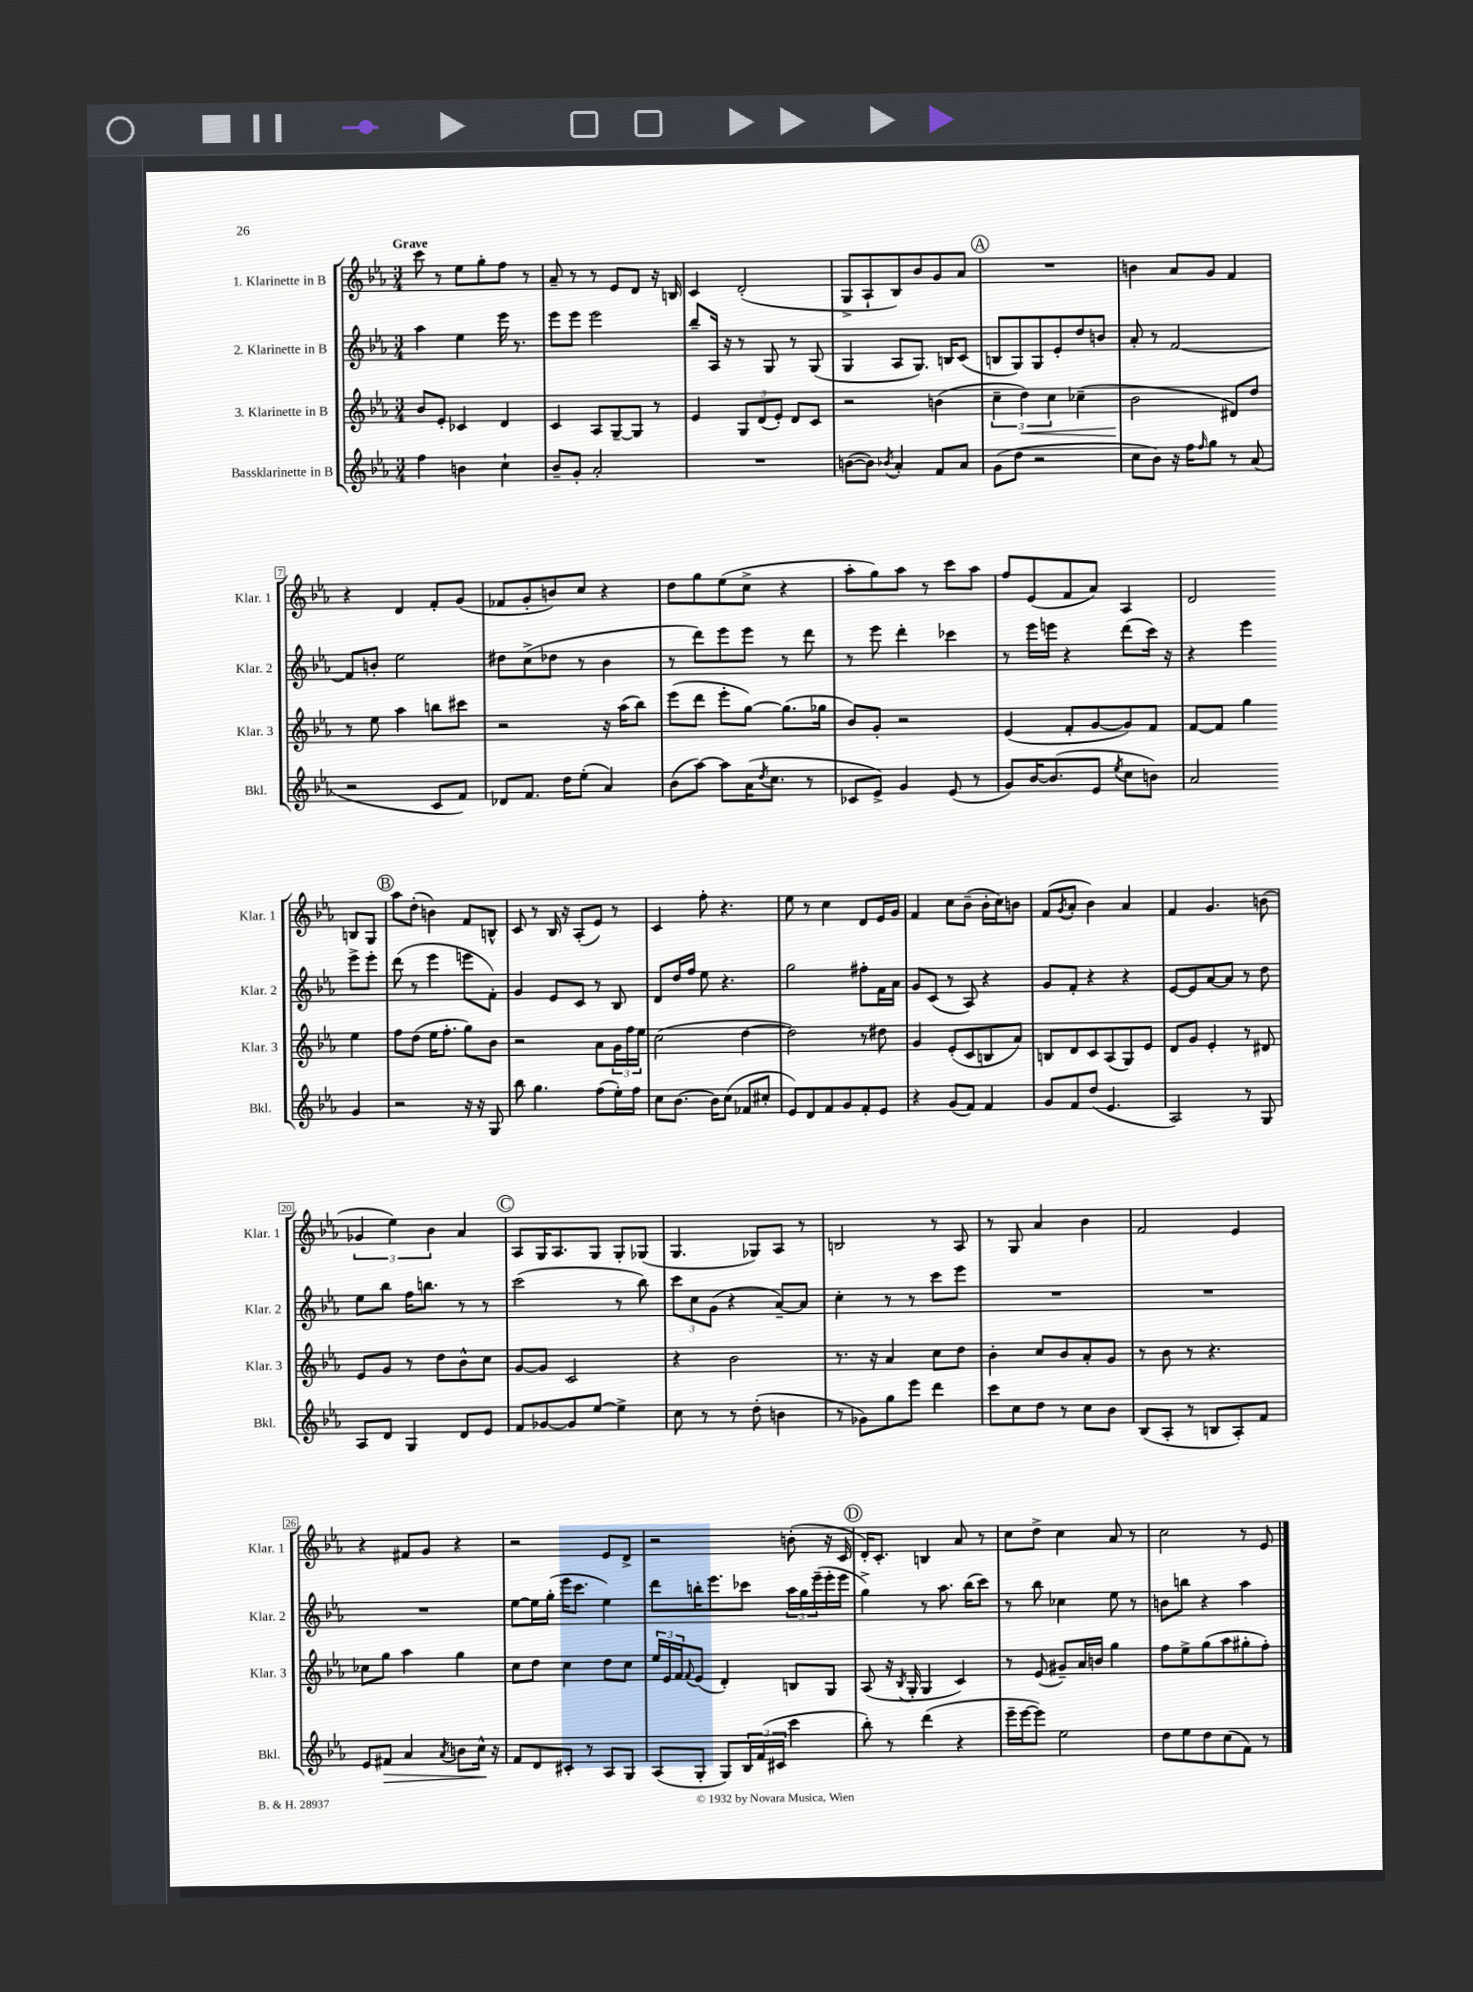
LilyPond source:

<<
\new StaffGroup <<
\new Staff = "s0" \with { instrumentName = "1. Klarinette in B" shortInstrumentName = "Klar. 1" } {
    \clef treble \key ees \major \numericTimeSignature \time 3/4 \tempo "Grave"
    c'''8 r8 ees''8 g''8-. f''8 r8 |
    aes'8-- r8 r8 ees'8 d'8 r16 b16 |
    c'4 d'2-.( |
    g8-> aes8-! bes8) bes'8 g'8 aes'8 |
    \mark \markup { \circle "A" } R2. |
    b'4 aes'8 g'8 f'4 |
    r4 d'4 f'8-. g'8( |
    fes'8 g'8-. b'8) c''8 r4 |
    d''8 g''8 ees''8( c''8-> r4 |
    aes''8-. g''8) aes''8 r8 c'''8 aes''8 |
    f''8 ees'8( f'8 aes'8) aes4 |
    d'2 b8 g8 |
    \mark \markup { \circle "B" } aes''8 d''8-.( b'4) f'8 b8-^ |
    c'8 r8 bes16 r16 aes8-.( ees'8) r8 |
    c'4 f''8-. r4. |
    ees''8 r8 c''4 d'8 ees'16 g'16 |
    f'4 c''8 bes'8--( bes'16-. c''16) b'8 |
    f'8( \acciaccatura { g'8 } aes'8-. bes'4) aes'4 |
    f'4 g'4. b'8( |
    \tuplet 3/2 { ges'4 ees''4) bes'4 } aes'4 |
    \mark \markup { \circle "C" } aes8 g16 aes8. g8 g8-. ges8( |
    g4. ges8) aes8 r8 |
    b2 r8 aes8 |
    r8 g8 aes'4 bes'4 |
    f'2 ees'4 |
    r4 fis'8 g'8 r4 |
    r2 ees'8 d'8-> |
    r2 b'8-.( r16 c'16 |
    \mark \markup { \circle "D" } d'16-.) c'8.-. b4 aes'8 r8 |
    c''8 d''8-> c''4 aes'8 r8 |
    c''2 r8 ees'8 \bar "|." |
}
\new Staff = "s1" \with { instrumentName = "2. Klarinette in B" shortInstrumentName = "Klar. 2" } {
    \clef treble \key ees \major \numericTimeSignature \time 3/4
    aes''4 ees''4 ees'''16 r8. |
    ees'''8 ees'''8 ees'''2 |
    bes''8-- aes16 r16 r8 g8 r8 g8( |
    g4 aes8 g8.) b16 c'8( |
    \mark \markup { \circle "A" } b8 g8) g8 ees'8-. d''8 b'8 |
    aes'8-. r8 f'2~ |
    f'8 b'8-. ees''2 |
    dis''8 c''8->( des''8 r8 bes'4 |
    r8 d'''8) ees'''8 ees'''8 r8 d'''8 |
    r8 ees'''8 d'''4-. ces'''4 |
    r8 ees'''16 e'''16 r4 d'''8( c'''16) r16 |
    r4 ees'''4 ees'''8-> ees'''8-. |
    \mark \markup { \circle "B" } d'''8( r8 ees'''4 e'''8 f'8-.) |
    g'4 ees'8 c'8 r8 bes8 |
    d'8 d''16 f''16 ees''8 r4. |
    g''2 fis''8-. f'16 aes'16 |
    g'8 c'8( r8 aes8) r4 |
    g'8 f'8-. r4 r4 |
    ees'8~ ees'8 aes'8~ aes'8 r8 d''8 |
    ees''8 bes''8 f''16 b''8. r8 r8 |
    \mark \markup { \circle "C" } c'''2( r8 bes''8) |
    \tuplet 3/2 { c'''8 c''8 g'8( } r4 aes'8~--) aes'8 |
    c''4-. r8 r8 c'''8 ees'''8 |
    R2. |
    R2. |
    R2. |
    ees''8~ ees''16 g''16-.( ees'''16 c'''8. ees''4) |
    d'''8 b''16-. ees'''8. ces'''8 \tuplet 3/2 { aes''16 g''16 ees'''16--( } ees'''16-. ees'''16 |
    \mark \markup { \circle "D" } g''4->) r8 aes''8. bes''16( c'''8) |
    r8 bes''8 ces''4 ees''8 r8 |
    b'8 b''8 r4 aes''4 \bar "|." |
}
\new Staff = "s2" \with { instrumentName = "3. Klarinette in B" shortInstrumentName = "Klar. 3" } {
    \clef treble \key ees \major \numericTimeSignature \time 3/4
    bes'8 ees'8-. ces'4 d'4 |
    c'4 aes8 g8~-- g8 r8 |
    ees'4 \tuplet 3/2 { g8 d'8( ees'8-.) } d'8 c'8 |
    r2 b'4( |
    \mark \markup { \circle "A" } \tuplet 3/2 { c''4-- d''4\<) c''4 } ces''4--( |
    bes'2\! dis'8) d''8 |
    r8 ees''8 aes''4 b''8 cis'''8 |
    r2 r16 aes''16( bes''8) |
    ees'''8( d'''8 ees'''8-. g''8~) g''8.( ges''16 |
    bes'8) g'8-. r2 |
    ees'4( f'8-. g'8~ g'8) f'8 |
    f'8~ f'8 g''4 ees''4 |
    \mark \markup { \circle "B" } f''8 d''8( ees''16 f''8.-. g''8) bes'8 |
    r2 aes'8 \tuplet 3/2 { g'16 f''16 ees''16 } |
    c''2( d''4~ |
    d''2) r8 dis''8 |
    g'4 ees'8-.( c'8 b8 aes'8) |
    b8 d'8 c'8 aes8( g8) ees'8 |
    d'8 g'8 ees'4-. r8 dis'8 |
    ees'8 g'8 r8 d''8 bes'8-^ c''8 |
    \mark \markup { \circle "C" } g'8~ g'8 c'2 |
    r4 bes'2 |
    r8. r16 aes'4 c''8 d''8 |
    bes'4-. c''8 bes'8 aes'8-. g'8 |
    r8 bes'8 r8 r4. |
    ces''8 g''8 aes''4 g''4 |
    c''8 d''8 c''4 d''8 c''8 |
    \tuplet 3/2 { ees''16 ees'16 f'16 } \appoggiatura { f'8 } ees'8( d'4-.) b8 g8 |
    \mark \markup { \circle "D" } aes8( r16 \acciaccatura { bes8 } g16-. g4 c'4) |
    r8 ees'8( gis'8--) aes'16 b'16 g''4 |
    f''8 ees''8-> g''8( aes''8 gis''8-. f''8-.) \bar "|." |
}
\new Staff = "s3" \with { instrumentName = "Bassklarinette in B" shortInstrumentName = "Bkl." } {
    \clef treble \key ees \major \numericTimeSignature \time 3/4
    f''4 b'4 c''4-! |
    bes'8-- g'8-. aes'2-. |
    R2. |
    b'8~( b'8) \acciaccatura { bes'8 } aes'4-. f'8 aes'8 |
    \mark \markup { \circle "A" } g'8( d''8 r2 |
    c''8 bes'8) r16 f''16 \grace { f''16 } g''8 r8 aes'8( |
    r2 c'8 f'8) |
    des'8 f'8. d''16 ees''8-.( aes'4) |
    bes'8( aes''8~) aes''8 aes'16( \acciaccatura { d''8 } c''8. r8 |
    ces'8 ees'8->) g'4 ees'8( r8 |
    g'8) bes'16~ bes'8.( ees'8 \acciaccatura { ees''8 } c''8 b'8) |
    aes'2 g'4 |
    \mark \markup { \circle "B" } r2 r16 r16 g8 |
    bes''8 g''4. f''8( ees''16-.) f''16 |
    c''8 bes'8.~ bes'16 c''8( fes'8 cis''8-. |
    ees'8) d'8 f'8 g'8 f'8-. ees'8 |
    r4 g'8( f'8) f'4 |
    g'8 f'8 d''8( ees'4. |
    aes2) r8 g8 |
    aes8 d'8 g4 d'8 ees'8 |
    \mark \markup { \circle "C" } f'8 ges'8~ ges'8 ees''8~ ees''4-> |
    c''8 r8 r8 d''8-.( b'4 |
    r8 ges'8) g''8 ees'''8 d'''4 |
    c'''8 c''8 d''8 r8 c''8 bes'8 |
    bes8( aes8-. r8 b8 aes8-.) f'8 |
    ees'8 fis'8\> aes'4 \acciaccatura { aes'8 } b'8 c''16-^\! r16 |
    f'8 d'8 cis'8-. r8 aes8 g8 |
    aes8( g8-. g8) \tuplet 3/2 { bes16 f'16( cis'16 } c'''4 |
    \mark \markup { \circle "D" } bes''8-.) r8 d'''4( r4 |
    ees'''16-- ees'''16~ ees'''8) ees''2 |
    d''8 ees''8 d''8 c''8( f'8) r8 \bar "|." |
}
>>
>>
\layout { \context { \Score \override BarNumber.stencil = #(make-stencil-boxer 0.1 0.3 ly:text-interface::print) } }
